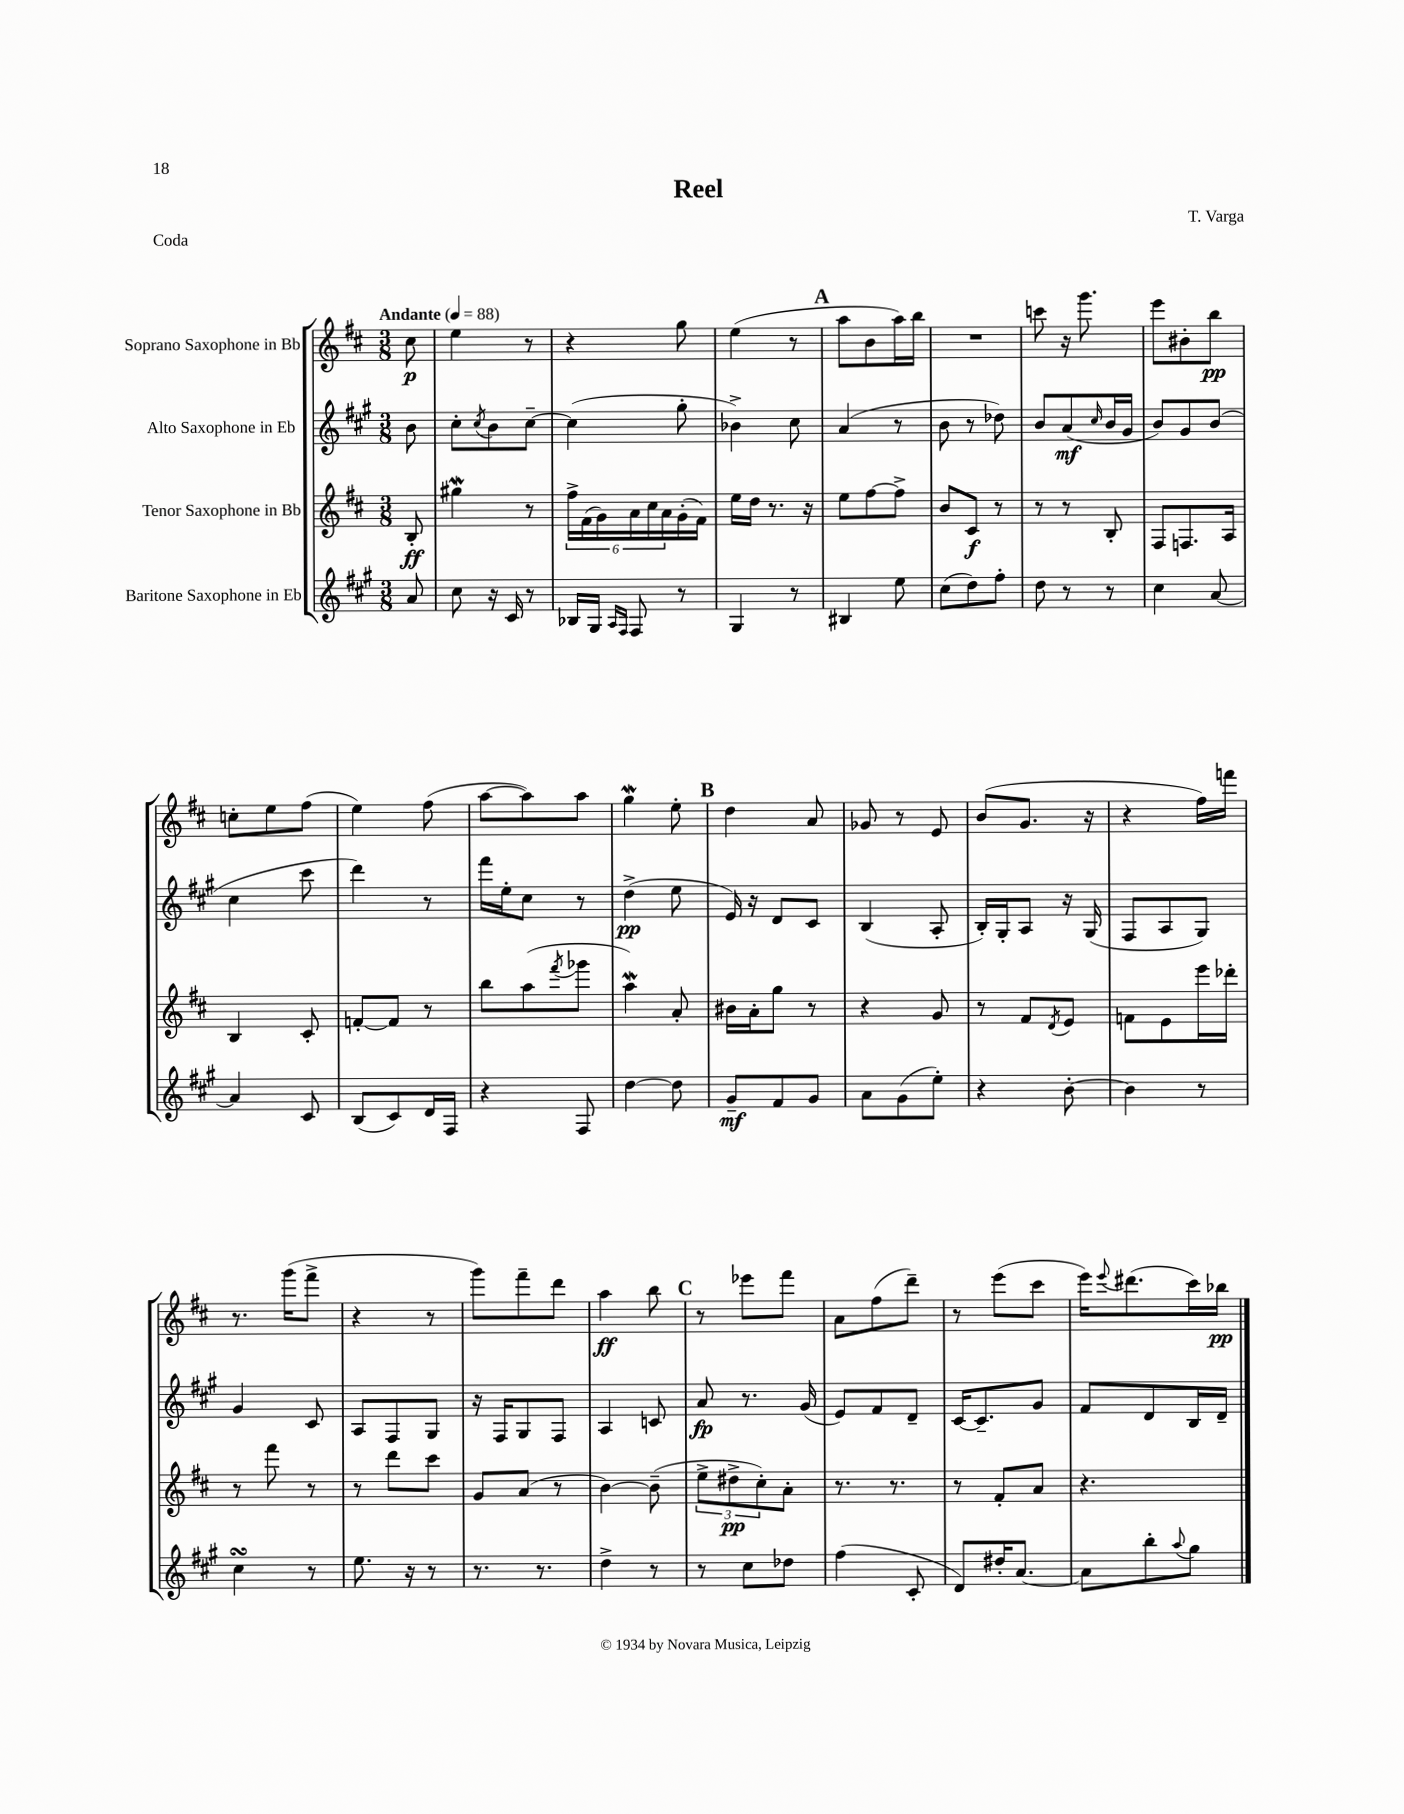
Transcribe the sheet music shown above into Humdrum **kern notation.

**kern	**kern	**kern	**kern
*staff4	*staff3	*staff2	*staff1
*clefG2	*clefG2	*clefG2	*clefG2
*k[f#c#g#]	*k[f#c#]	*k[f#c#g#]	*k[f#c#]
*M3/8	*M3/8	*M3/8	*M3/8
*MM88	*MM88	*MM88	*MM88
8a	8B'	8b	8cc#
=	=	=	=
8cc#	4gg#	8cc#'	4ee
.	.	8qcc#	.
16r	.	8b	.
16c#	.	.	.
8r	8r	[8cc#~	8r
=	=	=	=
16B-	24ff#^	(4cc#]	4r
.	(24f#	.	.
16G#	.	.	.
.	24g)	.	.
16qqA	.	.	.
16qqF#	.	.	.
8F#	24a	.	.
.	24cc#	.	.
.	24a	.	.
8r	(16g'	8gg#'	8gg
.	16f#)	.	.
=	=	=	=
4G#	16ee	4b-^)	(4ee
.	16dd	.	.
.	8.r	.	.
8r	.	8cc#	8r
.	16r	.	.
=	=	=	=
4B#	8ee	(4a	8aa
.	[8ff#	.	8b
8ee	8ff#^]	8r	16aa)
.	.	.	16bb
=	=	=	=
(8cc#	8b	8b	4.r
8dd)	8c#	8r	.
8ff#'	8r	8dd-)	.
=	=	=	=
8dd	8r	8b	8ccc
8r	8r	(8a	16r
.	.	.	8.ggg
.	.	16qqcc#	.
8r	8B'	16b	.
.	.	16g#	.
=	=	=	=
4cc#	8F#	8b)	8eee
.	8.F	8g#	8b#'
[8a	.	(8b	8bb
.	16A	.	.
=	=	=	=
4a]	4B	4cc#	8cc'
.	.	.	8ee
8c#	8c#'	8ccc#	(8ff#
=	=	=	=
(8B	[8f'	4ddd)	4ee)
8c#)	8f]	.	.
16d	8r	8r	(8ff#
16F#	.	.	.
=	=	=	=
4r	8bb	16fff#	[8aa
.	.	16ee'	.
.	(8aa	8cc#	8aa])
.	8qfff#	.	.
8F#	8ggg-	8r	8aa
=	=	=	=
[4dd	4aa)	(4dd^	4gg
8dd]	8a'	8ee	8ee'
=	=	=	=
8g#~	16b#	16e)	4dd
.	16a'	16r	.
8f#	8gg	8d	.
8g#	8r	8c#	8a
=	=	=	=
8a	4r	(4B	8g-
(8g#	.	.	8r
8ee')	8g	8A'	8e
=	=	=	=
4r	8r	16B')	(8b
.	.	16G#'	.
.	8f#	8A	8.g
.	8qd	.	.
[8b'	8e	16r	.
.	.	(16G#	16r
=	=	=	=
4b]	8f	8F#	4r
.	8e	8A	.
8r	16eee	8G#)	16ff#)
.	16ddd-'	.	16fff
=	=	=	=
4cc#	8r	4g#	8.r
.	8fff#	.	.
.	.	.	(16ggg
8r	8r	8c#	8fff#^
=	=	=	=
8.ee	8r	8A	4r
.	8ddd	8F#	.
16r	.	.	.
8r	8ccc#	8G#	8r
=	=	=	=
8.r	8g	16r	8ggg)
.	.	16F#	.
.	(8a	8G#	8fff#~
8.r	.	.	.
.	8r	8F#	8ddd
=	=	=	=
4dd^	[4b)	4A	4aa
8r	(8b~]	8c	8bb
=	=	=	=
8r	12ee^	8a	8r
.	12dd#^	.	.
8cc#	.	8.r	8eee-
.	12cc#')	.	.
8dd-	8a'	.	8fff#
.	.	(16g#	.
=	=	=	=
(4ff#	8.r	8e)	8a
.	.	8f#	(8ff#
.	8.r	.	.
8c#'	.	8d~	8ddd~)
=	=	=	=
8d)	8r	[16c#	8r
.	.	8.c#~]	.
16dd#'	8f#'	.	(8eee
[8.a	.	.	.
.	8a	8g#	8ccc#
=	=	=	=
8a]	4.r	8f#	16eee)
.	.	.	8qqeee
.	.	.	(8.ddd#
8bb'	.	8d	.
8qqaa	.	.	.
8gg#	.	16B	16ccc#)
.	.	16d~	16bb-
==	==	==	==
*-	*-	*-	*-
